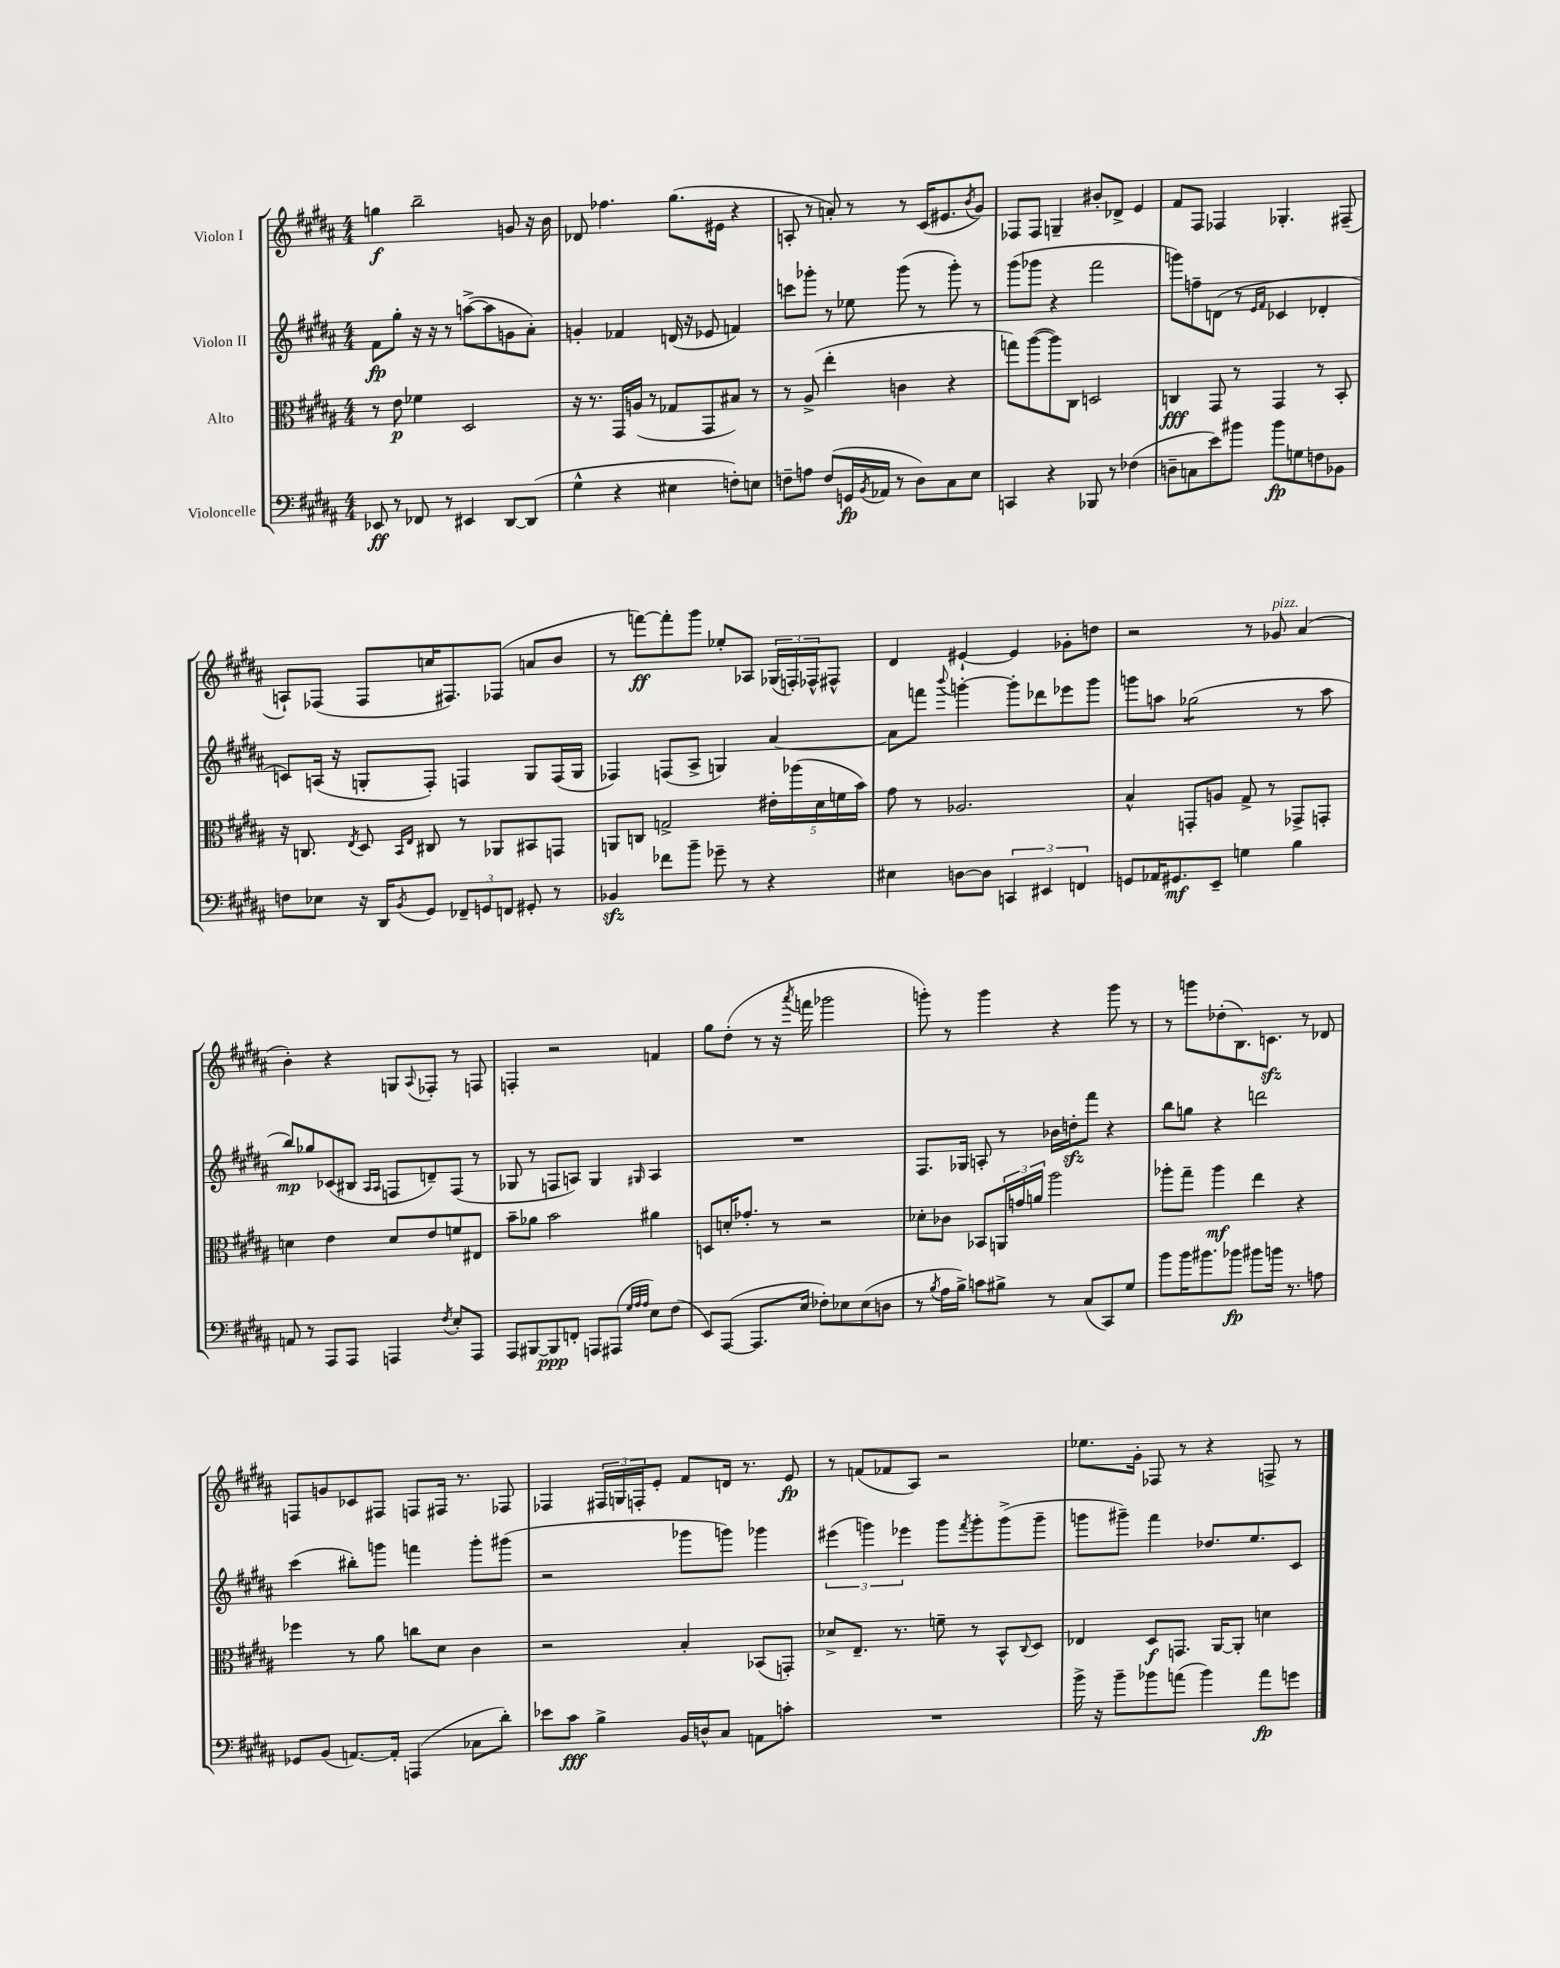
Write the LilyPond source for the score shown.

<<
\new StaffGroup <<
\new Staff = "s0" \with { instrumentName = "Violon I" } {
    \clef treble \key b \major \numericTimeSignature \time 4/4
    g''4\f b''2-- g'8 r16 b'16 |
    des'8 fes''4. gis''8.( eis'16 r4 |
    a8-. r8 a'8-.) r8 r8 cis'16( eis'8. \acciaccatura { b'8 } gis'8) |
    fes8 fes8 g4-- bis'8-. des'8-> e'4 |
    fis'8 fis8 fes4 ges4.-. fis8--( |
    a8-!) fes8( fes8 c''16 fis8.) fes8( a'8 b'8 |
    r8 f'''8~\ff) f'''8-. gis'''8 ees''8-. aes8 \tuplet 3/2 { ges16( f16-.) fes16-^ } fis8-^ |
    dis'4 eis'4~-! eis'4 ges'8-. d''8 |
    r2 r8 ges'8^\markup { \italic "pizz." } ais'4( |
    b'4-.) r4 g8 \appoggiatura { ais8 } fes8-. r8 f8 |
    f4-. r2 f'4 |
    gis''8 dis''8-.( r8 r16 \acciaccatura { ais'''8 } f'''16 ges'''2 |
    g'''8-.) r8 g'''4 r4 g'''8 r8 |
    r8 g'''8 des''8-.( b8.) c'8.\sfz r8 des'8 |
    f8 g'8 ces'8 fis8 f8 fis16 r8. fes8 |
    fes4 \tuplet 3/2 { fis16 g16 f16-. } e'8-. fis'8 d'16 r8. e'8\fp |
    r8 f'8( fes'8 ais8) r2 |
    ees''8. gis'16-. fes8 r8 r4 f8-> r8 \bar "|." |
}
\new Staff = "s1" \with { instrumentName = "Violon II" } {
    \clef treble \key b \major \numericTimeSignature \time 4/4
    fis'8\fp gis''8-. r16 r16 r8 a''8~->( a''8 g'8 ais'8-.) |
    g'4-. fes'4 d'16( r16 ees'8 f'4) |
    c'''8 ges'''8-. r8 ees''8 ges'''8( r8 ges'''8-.) r8 |
    gis'''8( ges'''8 r4 fis'''2 |
    g'''8) f''8-- d'8( r8 \grace { e'16 fis'16 } ces'4 des'4-. |
    c'8) a16( r16 g8-. fis8-.) f4 g8 f16( g16 |
    fes4) f8( ais8-> g4) ais'4~ |
    ais'8 f'''8 \appoggiatura { b'''8 } g'''4~-. g'''8-. des'''8 ees'''8 g'''8 |
    g'''8 a''8 ges''2:8( r8 a''8 |
    b''8\mp) ges''8 ces'8( bis8 \grace { ais16 ais16 } f8 d'8--) f8( r8 |
    ges8 r8 f8 a8) ges4 \grace { gis16 } a4 |
    R1 |
    fis8. ges16 a8-. r8 bes'16 d''16-.\sfz fis'''8 r4 |
    b''8 g''8 r4 d'''2 |
    cis'''4( bis''8-.) g'''8 f'''4 g'''8-. gis'''8( |
    r2 ges'''8 g'''8) ges'''4 |
    \tuplet 3/2 { eis'''4( g'''4) ees'''4 } g'''8 \acciaccatura { fis'''8 } g'''8-. g'''8->( g'''8-- |
    g'''8 gis'''8--) fis'''4 des''8. e''8. cis'8 \bar "|." |
}
\new Staff = "s2" \with { instrumentName = "Alto" } {
    \clef alto \key b \major \numericTimeSignature \time 4/4
    r8 e'8\p fes'4 dis2 |
    r16 r8. gis,16 a16( r8 ges8 gis,8 bis8) r8 |
    r8 ais8->( e''4-. c'4 r4 |
    g''8) ais''8~( ais''8) cis8 d2 |
    c4\fff gis,8 r8 gis,4 r8 b,8-. |
    r16 c8. \acciaccatura { e8 } dis8 \grace { b,16 e16 } cis8 r8 aes,8 bis,8 g,8 |
    a,8 c8 g2-> \tuplet 5/4 { eis'16-. aes''16( dis'16 f'16 b'16) } |
    gis'8 r8 aes2. |
    b4-^ g,8-. a8 gis8-> r8 ges,8-> g,8-. |
    d'4 e'4 d'8 e'8 f'8 eis8 |
    b'8-- aes'8 b'2 ais'4 |
    d8 d'16-. ges'8.-. r8 r2 |
    des'8-. ces'8 bes,8 \tuplet 3/2 { a,16 g'16 a'16 } ais''2 |
    aes''8-. gis''8-- aes''4\mf e''4 r4 |
    fes''4 r8 ais'8 c''8 dis'8 cis'4 |
    r2 b4-. bes,8( g,8-.) |
    des'8-> e8.-- r8. f'8-- r8 b,8-^ \appoggiatura { cis8 } dis8 |
    ees4 dis8\f g,8. ais,16~ ais,8-. d'4 \bar "|." |
}
\new Staff = "s3" \with { instrumentName = "Violoncelle" } {
    \clef bass \key b \major \numericTimeSignature \time 4/4
    ees,8\ff r8 fes,8 r8 eis,4 dis,8~ dis,8( |
    gis4-^ r4 eis4 f8-.) e8 |
    f8-- a8 f8( g,16\fp \acciaccatura { b,8 } aes,16 r8 dis8) cis8 e8 |
    c,4 r4 bes,,8 r8 fes4( |
    d8-- c8 e'8) bis'8 bis'8\fp g8 f8 bes,8 |
    f8 ees8 r16 dis,16 \acciaccatura { b,8 } gis,8 \tuplet 3/2 { fes,8-- g,8 f,8 } gis,8-. r8 |
    bes,4\sfz fes'8 b'8-- ges'8-- r8 r4 |
    eis4 d8~ d8 \tuplet 3/2 { c,4 eis,4 f,4 } |
    g,8 aes,16 gis,8.\mf e,8-- g4 b4 |
    a,8 r8 ais,,8 ais,,8 a,,4 \acciaccatura { fis8 } e8-. a,,8 |
    ais,,8 bis,,8~ bis,,8\ppp f,8-. a,,8 ais,,8( \grace { gis32 ais32 ais32 } e8) fis8( |
    e,8) ais,,8~( ais,,8. e16 fes8-.) ees8 ees8( d8 |
    r8 \acciaccatura { b8 } ais16 b16->) c'8 bis8-> r8 cis8( cis,8) gis8 |
    b'8 b'16 bis'8. bes'8\fp bis'8 b'16 r8. a8 |
    ges,8 b,8( a,8.~) a,16-. a,,4( ces8 dis'8-.) |
    ees'8 cis'8\fff b4-> b,16 d16-^ cis8 a,8 c'8-. |
    R1 |
    b'16-> r16 b'8-- bes'8 a'8( bes'4) a'8\fp g'8 \bar "|." |
}
>>
>>
\layout { \context { \Score \remove "Bar_number_engraver" } }
